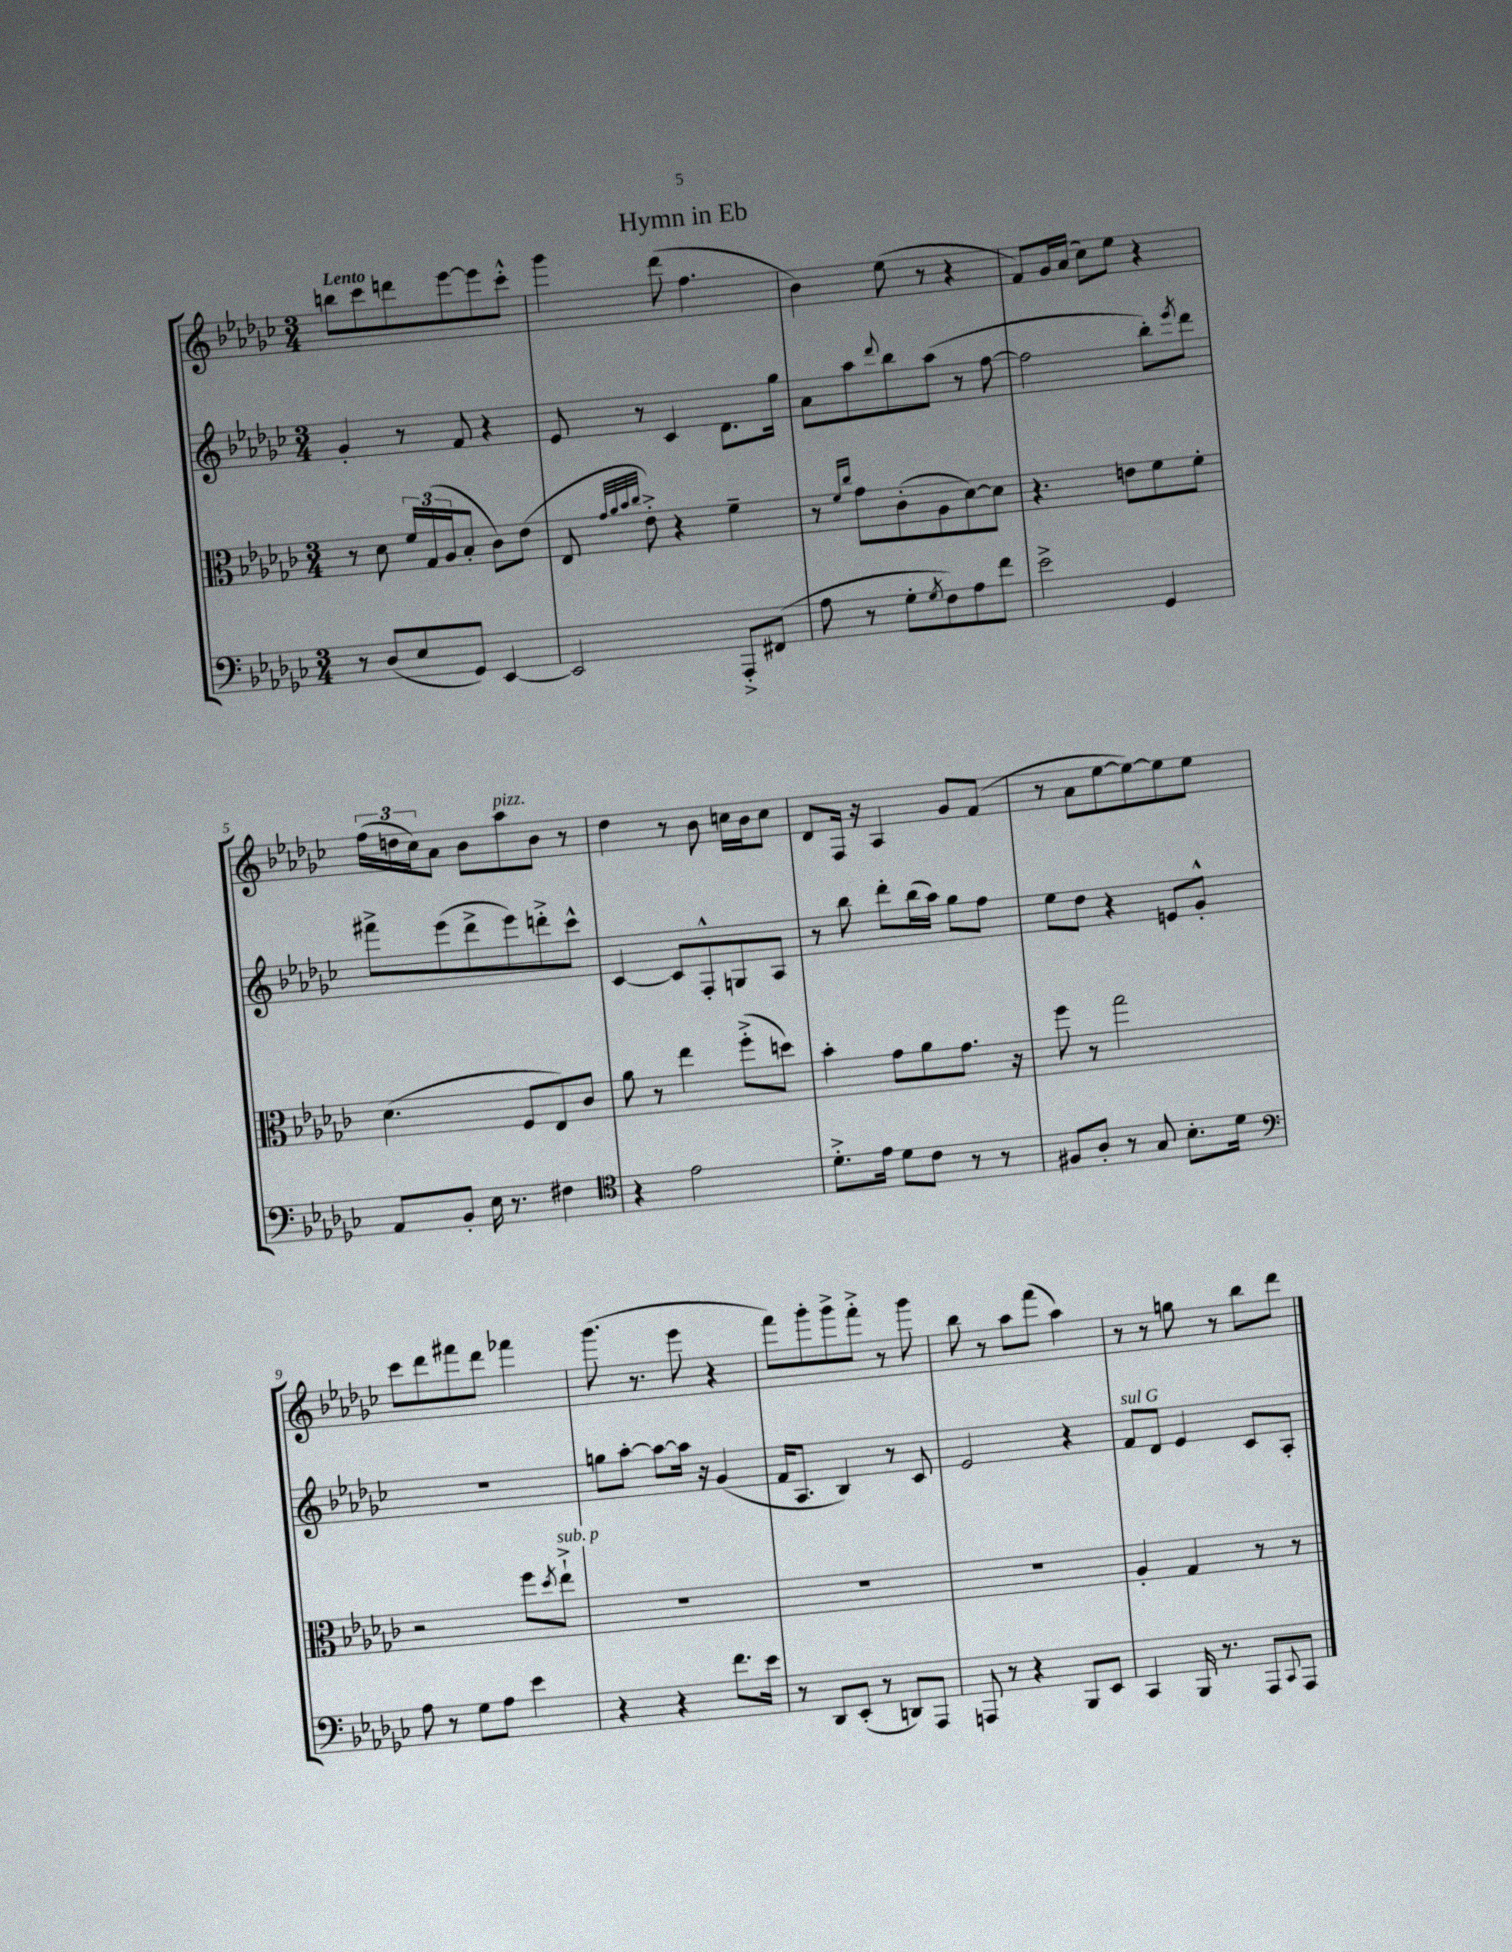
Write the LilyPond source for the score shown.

\header { title = "Hymn in Eb" }
<<
\new StaffGroup <<
\new Staff = "s0" {
    \clef treble \key ges \major \numericTimeSignature \time 3/4 \tempo "Lento"
    b''8 ces'''8 d'''8 ees'''8~ ees'''8 ces'''8-.-^ |
    ges'''4 des'''8( f''4. |
    bes'4) ees''8( r8 r4 |
    f'8) ges'16 aes'16( ces''8) ees''8 r4 |
    \tuplet 3/2 { f''16( d''16 ces''16) } aes'8 bes'8 aes''8^\markup { \italic "pizz." } bes'8 r8 |
    des''4 r8 bes'8 c''16 bes'16 c''8 |
    des'8 f16 r16 aes4 ges'8 f'8( |
    r8 aes'8 ees''8~ ees''8~) ees''8 ees''8 |
    ces'''8 des'''8 fis'''8 des'''8 fes'''4 |
    ges'''8.( r8. ees'''8 r4 |
    f'''8) ges'''8-. ges'''8-> f'''8-.-> r8 ges'''8 |
    bes''8 r8 aes''8 f'''8( aes''4) |
    r8 r8 g''8 r8 bes''8 des'''8 \bar "|." |
}
\new Staff = "s1" {
    \clef treble \key ges \major \numericTimeSignature \time 3/4
    ges'4-. r8 f'8 r4 |
    ees'8 r8 ces'4 des'8. ges''16 |
    aes'8 aes''8 \appoggiatura { des'''8 } bes''8 aes''8( r8 f''8~ |
    f''2 bes''8-.) \acciaccatura { ees'''8 } des'''8 |
    fis'''8-> ees'''8( des'''8-> ees'''8) d'''8-.-> ces'''8-^ |
    ces'4~ ces'8 f8-.-^ g8 aes8 |
    r8 bes''8 des'''8-. bes''16( aes''16) ges''8 f''8 |
    ees''8 des''8 r4 e'8 ges'8-.-^ |
    R2. |
    g''8 aes''8~-. aes''8~ aes''16 r16 ges'4( |
    f'16 aes8. bes4) r8 ces'8 |
    ees'2 r4 |
    f'8^\markup { \italic "sul G" } des'8 ees'4 ces'8 aes8-. \bar "|." |
}
\new Staff = "s2" {
    \clef alto \key ges \major \numericTimeSignature \time 3/4
    r8 des'8 \tuplet 3/2 { f'16 ges16( aes16 } bes8-. ces'8) ees'8( |
    ees8 \grace { ges'32 aes'32 bes'32 ces''32 } ees'8-.->) r4 f'4-- |
    r8 \grace { f'16 ces''16 } ges'8 ces'8-.( aes8 des'8~) des'8 |
    r4. e'8 f'8 f'8-. |
    des'4.( f8 ees8) ces'8 |
    aes'8 r8 ees''4 f''8-.->( d''8) |
    bes'4-. ges'8 aes'8 ges'8. r16 |
    f''8 r8 ges''2 |
    r2 f''8 \acciaccatura { des''8 } ees''8-!->^\markup { \italic "sub. p" } |
    R2. |
    R2. |
    R2. |
    aes4-. ges4 r8 r8 \bar "|." |
}
\new Staff = "s3" {
    \clef bass \key ges \major \numericTimeSignature \time 3/4
    r8 des8( ees8 ges,8) ees,4~ |
    ees,2 aes,,8-.-> fis,8( |
    aes8 r8 ges8-. \acciaccatura { ges8 } f8) aes8 f'8 |
    ees'2-> ges,4 |
    aes,8 bes,8-. ees16 r8. fis4 |
    \clef tenor r4 ees'2 |
    des'8.-.-> ees'16 des'8 ces'8 r8 r8 |
    fis8 aes8-. r8 ges8 bes8.-. des'16 |
    \clef bass aes8 r8 ges8 aes8 ees'4 |
    r4 r4 f'8. ees'16 |
    r8 des,8 ees,8-.( r8 d,8) aes,,8 |
    a,,8 r8 r4 bes,,8 ees,8 |
    ces,4 bes,,16 r8. aes,,8 \appoggiatura { ces,8 } aes,,8 \bar "|." |
}
>>
>>
